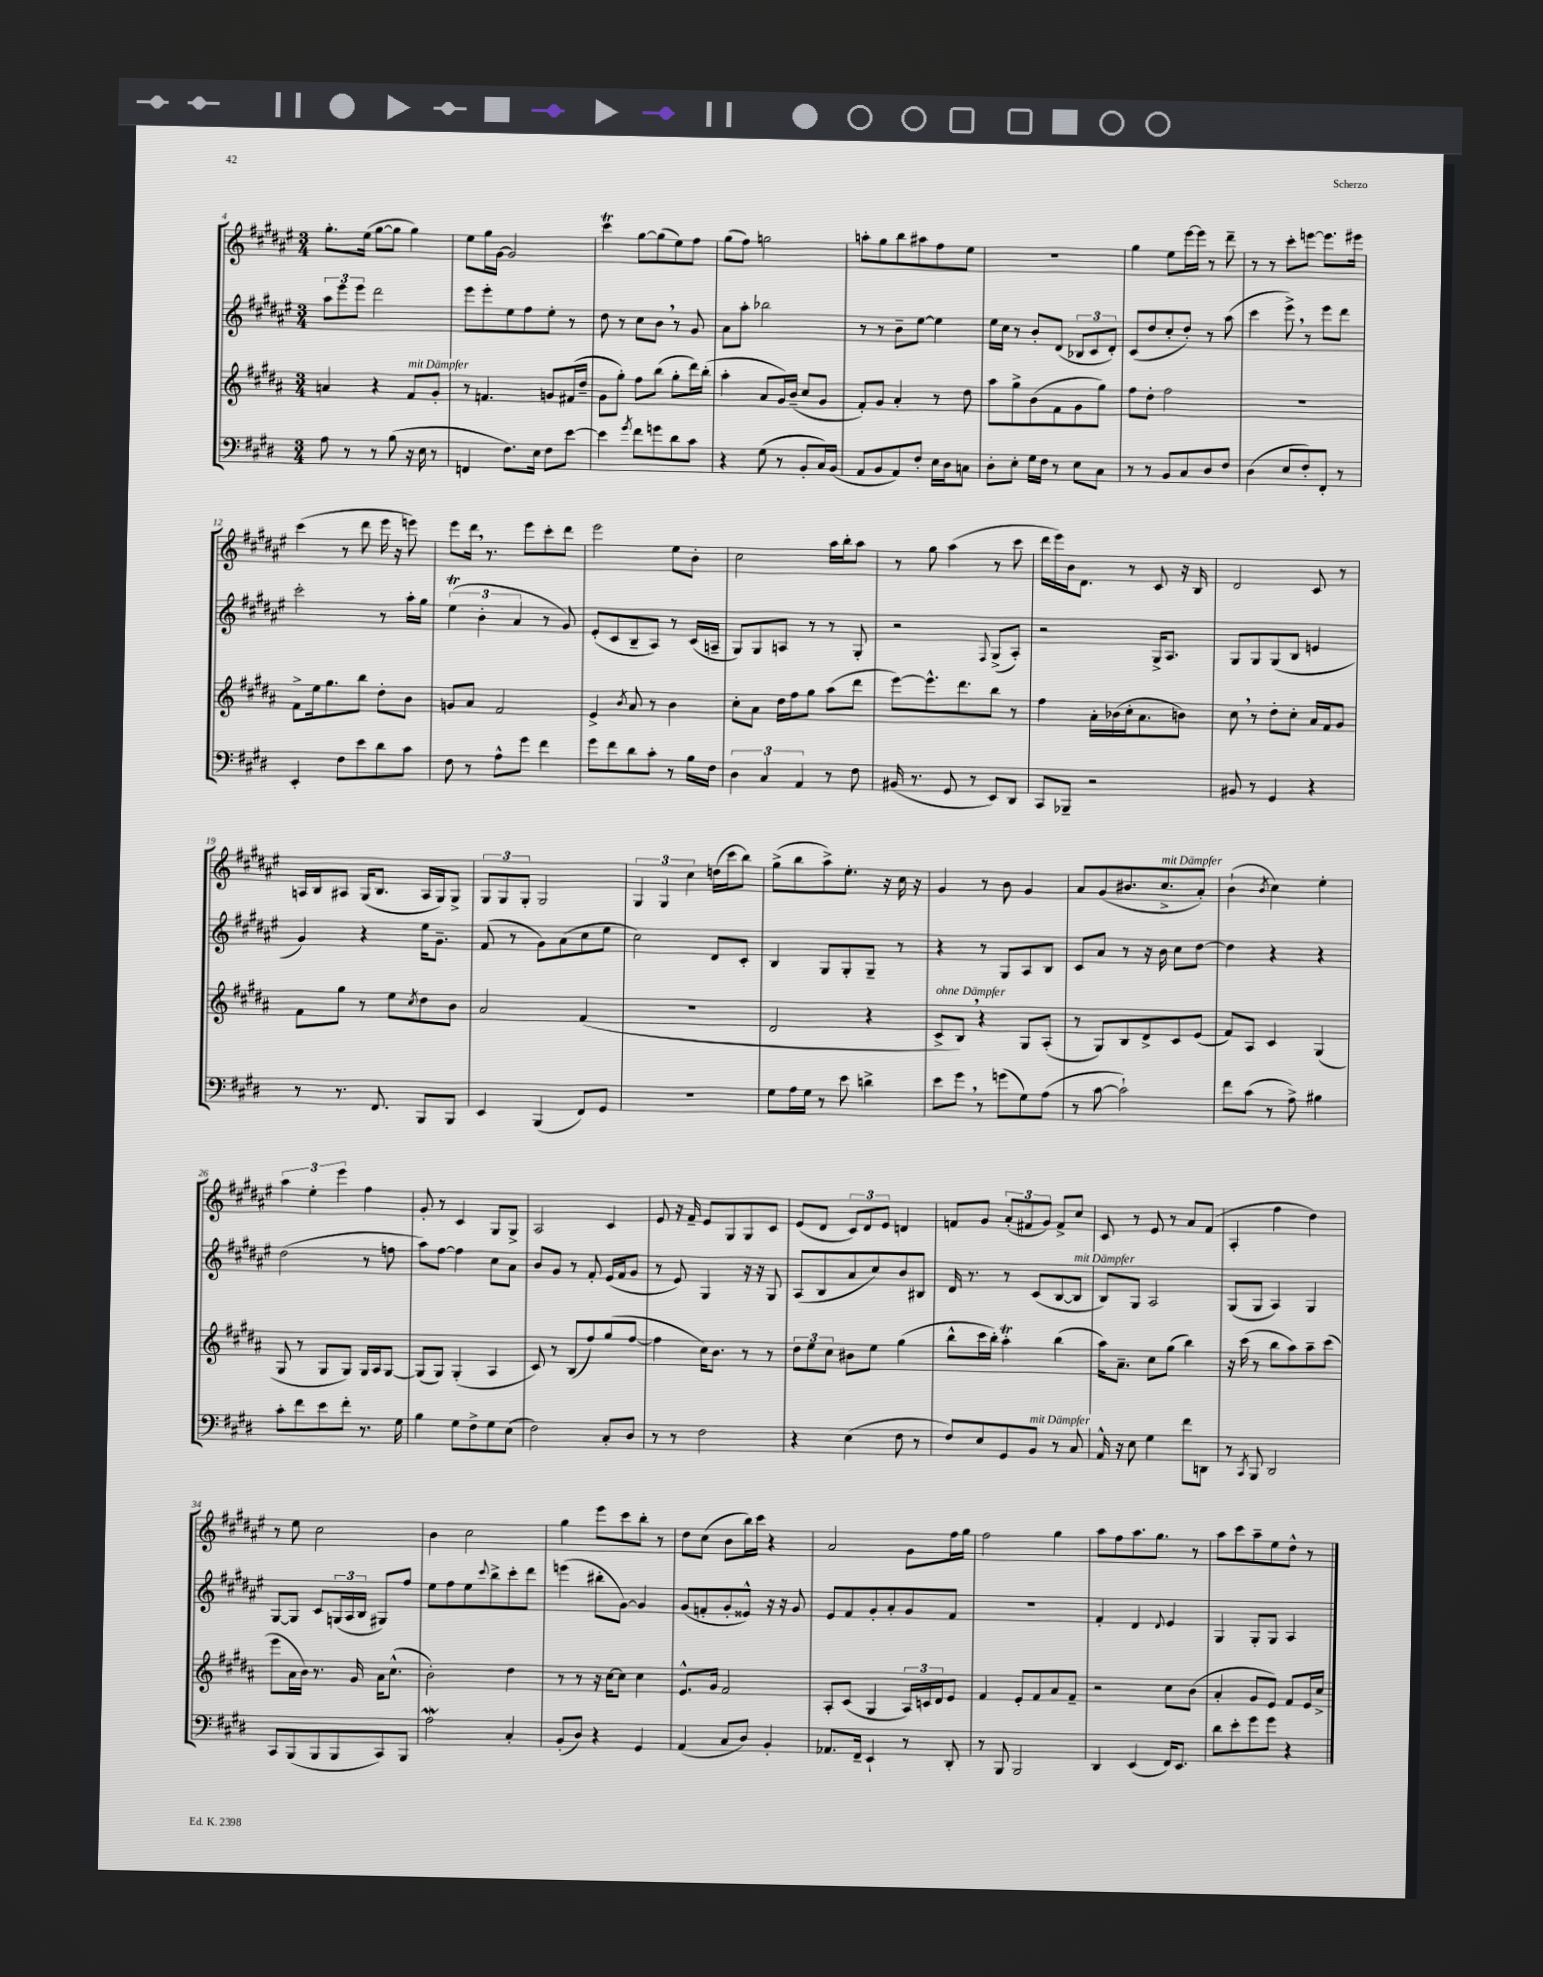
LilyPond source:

<<
\new StaffGroup <<
\new Staff = "s0" {
    \clef treble \key fis \major \numericTimeSignature \time 3/4
    gis''8.-. eis''16( gis''8~ gis''8 gis''4) |
    eis''8 gis''16 gis'16~ gis'2 |
    cis'''4\trill gis''8~ gis''8( eis''8) fis''8 |
    gis''8( fis''8) g''2 |
    a''8-. gis''8 b''8 ais''8 fis''8 eis''8 |
    R2. |
    gis''4 eis''8 eis'''16~ eis'''16 r8 dis'''8-- |
    r8 r8 cis'''8-. e'''8~ e'''8. eis'''16 |
    cis'''4( r8 dis'''8 eis'''16 r16 e'''8) |
    eis'''8 dis'''16 \breathe r8. eis'''8 cis'''8-. dis'''8 |
    eis'''2 eis''8 b'8-. |
    cis''2 ais''16 b''16-. ais''8 |
    r8 gis''8 ais''4( r8 cis'''8 |
    dis'''16 eis'''16) b'16 dis'8. r8 cis'8 r16 b16 |
    dis'2 cis'8 r8 |
    a16 b16 ais8 gis16( b8. ais16 gis16) gis8-> |
    \tuplet 3/2 { gis8 gis8 gis8-. } gis2 |
    \tuplet 3/2 { gis4 gis4 cis''4 } d''16( cis'''16 b''8) |
    gis''8->( b''8 ais''8->) eis''8.-. r16 cis''16 r16 |
    gis'4 r8 b'8 gis'4 |
    ais'8 gis'8( bis'8. cis''8.->^\markup { \italic "mit Dämpfer" } ais'8-.) |
    b'4-!( \acciaccatura { b'8 } cis''4) eis''4-. |
    \tuplet 3/2 { ais''4 eis''4-. eis'''4 } fis''4 |
    gis'8-. r8 cis'4 gis8 gis8-> |
    ais2 cis'4 |
    eis'8 r16 fis'16-- eis'8 gis8 gis8 cis'8 |
    eis'8( dis'8 \tuplet 3/2 { cis'8) dis'8 eis'8 } d'4 |
    f'8 gis'8 \tuplet 3/2 { ais'8-.( fis'8 gis'8) } fis'8-> cis''8 |
    cis'8 r8 eis'8 r8 ais'8 fis'8( |
    ais4-. fis''4 dis''4) |
    r8 eis''8 cis''2 |
    b'4 cis''2 |
    gis''4 eis'''8 cis'''8 b''8-. r8 |
    dis''8 cis''8( b'8 b''16) cis'''16 r4 |
    ais'2 gis'8 fis''16 gis''16 |
    fis''2 gis''4 |
    ais''8 fis''8 ais''8. gis''8. r8 |
    ais''8 cis'''8 ais''8-- eis''8 dis''8-^ r8 \bar "|." |
}
\new Staff = "s1" {
    \clef treble \key fis \major \numericTimeSignature \time 3/4
    \tuplet 3/2 { ais''8 eis'''8 eis'''8 } dis'''2 |
    eis'''8 eis'''8-. eis''8 fis''8 eis''8-. r8 |
    dis''8 r8 cis''8 b'8 \breathe r8 gis'8 |
    ais'8 ais''8-. bes''2 |
    r8 r8 b'8-- eis''8~ eis''4 |
    eis''16 cis''16 r8 b'8-. dis'8( \tuplet 3/2 { bes8 cis'8 dis'8-.) } |
    cis'8( dis''8 cis''8-. dis''8-.) r8 ais''8( |
    cis'''4 eis'''8->) \breathe r8 eis'''8 dis'''8 |
    cis'''2-. r8 ais''16-. gis''16 |
    \tuplet 3/2 { eis''4\trill( b'4-. ais'4 } r8 gis'8) |
    eis'8-.( cis'8 b8-- ais8) r8 cis'16( a16-- |
    gis8) gis8 a8 r8 r8 gis8-. |
    r2 \appoggiatura { fis8 } gis8->( ais8-.) |
    r2 gis16-> ais8. |
    gis8 gis8 gis8( b8 e'4 |
    gis'4) r4 eis''16 gis'8.-- |
    fis'8( r8 gis'8) ais'8( cis''8 eis''8 |
    cis''2) dis'8 cis'8-. |
    b4 gis8 gis8-. gis8-- r8 |
    r4 r8 gis8 ais8 b8 |
    cis'8 ais'8 r8 r16 b'16 cis''8 dis''8~ |
    dis''4 r4 r4 |
    dis''2( r8 f''8 |
    ais''8) fis''8~ fis''4 cis''8 ais'8 |
    b'8 gis'8 r8 fis'8-. eis'16( fis'16 gis'8 |
    r8 eis'8) gis4 r16 r16 gis8 |
    ais8( b8 ais'8 cis''8) b'8 bis8 |
    dis'16 r8. r8 cis'8( b8~ b8^\markup { \italic "mit Dämpfer" } |
    b8) gis8 ais2 |
    gis8( gis8 ais4) gis4 |
    gis8~ gis8 cis'8 \tuplet 3/2 { g16( ais16 b16 } gis8) fis''8 |
    eis''8 fis''8 eis''8 \appoggiatura { cis'''8 } b''8-> cis'''8-. dis'''8 |
    e'''4( bis''8-. gis'8~) gis'4 |
    gis'8( f'8-. gis'8-. eisis'8-^) r16 r16 gis'8 |
    eis'8 fis'8 gis'8-. ais'8-. gis'8 fis'8 |
    R2. |
    fis'4-. dis'4 \appoggiatura { dis'8 } eis'4 |
    gis4 gis8-. gis8 ais4 \bar "|." |
}
\new Staff = "s2" {
    \clef treble \key b \major \numericTimeSignature \time 3/4
    a'4 r4 fis'8^\markup { \italic "mit Dämpfer" } gis'8-. |
    r8 f'4. g'8 fis'16( dis''16-- |
    gis'8 gis''8-.) fis''8 b''8( gis''8-. dis'''16) b''16-.( |
    ais''4-. ais'8 gis'16) b'16--( cis''8 gis'8 |
    fis'8-.) gis'8 ais'4-. r8 dis''8 |
    ais''8 gis''8-> b'8( fis'8 gis'8 gis''8) |
    fis''8 dis''8-. fis''2 |
    R2. |
    fis'8-> e''16 gis''8. b''8 dis''8-. b'8 |
    g'8 ais'8 fis'2 |
    e'4-> \acciaccatura { b'8 } ais'8 r8 b'4 |
    cis''8-. ais'8 dis''16 fis''16 gis''8 ais''8( dis'''8 |
    e'''8~) e'''8.-^ dis'''8. b''8 r8 |
    fis''4 ais'16-. bes'16( cis''16-. ais'8. b'8) |
    cis''8 \breathe r8 dis''8-. cis''8-. ais'16 fis'16 gis'8 |
    fis'8 gis''8 r8 e''8 \acciaccatura { cis''8 } dis''8 b'8 |
    ais'2 fis'4( |
    R2. |
    dis'2 r4 |
    cis'8->^\markup { \italic "ohne Dämpfer" } b8) \breathe r4 gis8 ais8-.( |
    r8 gis8) b8 dis'8-> cis'8 e'8( |
    fis'8) ais8 cis'4 gis4( |
    gis8 r8 gis8 gis8) gis16 ais16 gis8~ |
    gis8( gis8) gis4-.( ais4 |
    cis'8) r8 b8( fis''8) gis''8( fis''8~ |
    fis''4 cis''16) b'8. r8 r8 |
    \tuplet 3/2 { dis''8 e''8 cis''8 } bis'8 e''8 gis''4( |
    b''8-^ cis'''16 b''16-.) ais''4-.\trill b''4( |
    ais''16) ais'8.-- cis''8 gis''8( b''4) |
    r16 cis'''16( r8 b''8 ais''8) ais''8-- cis'''8( |
    e'''8 ais'16 b'16) r8. gis'16 ais'16 cis''8.-^( |
    b'2-.) dis''4 |
    r8 r8 r16 cis''16~ cis''8 cis''4 |
    e'8.-^ gis'16 fis'2 |
    ais8-. cis'8( gis4 \tuplet 3/2 { ais16) c'16 dis'16 } e'8 |
    fis'4 e'8-. fis'8 ais'8 fis'8-- |
    r2 cis''8 b'8( |
    ais'4-. gis'8 e'8) fis'8 e'16 cis''16-> \bar "|." |
}
\new Staff = "s3" {
    \clef bass \key e \major \numericTimeSignature \time 3/4
    a8 r8 r8 b8( r16 e16 r8 |
    f,4 fis8.) e16 fis8 e'8~ |
    e'4 \acciaccatura { gis'8 } fis'8 g'8 dis'8 cis'8 |
    r4 gis8( r8 b,8-. cis16) b,16( |
    a,8 b,8 a,8) fis8-. e16 dis16 c8 |
    dis8-. e8-. gis16 fis16 r8 e8 cis8 |
    r8 r8 b,8 cis8 dis8 fis8 |
    dis4( e8 fis8-.) fis,8-. r8 |
    e,4-. fis8 e'8 dis'8 cis'8 |
    fis8 r8 a8-^ gis'8 fis'4 |
    gis'8 fis'8 dis'8 cis'8-. r8 b16 fis16 |
    \tuplet 3/2 { dis4 cis4 a,4 } r8 fis8 |
    bis,16( r8. gis,8 r8 e,8) dis,8 |
    cis,8 bes,,8-- r2 |
    bis,8 r8 gis,4 r4 |
    r8 r8. fis,8. b,,8 b,,8 |
    e,4 b,,4( fis,8) gis,8 |
    R2. |
    gis8 a16 gis16 r8 e'8 d'4-> |
    e'8 gis'8 \breathe r8 g'8( gis8) a8( |
    r8 cis'8~ cis'2-!) |
    fis'8 cis'8( r8 a8->) bis4 |
    cis'8-. fis'8 e'8 fis'8-. r8. gis16 |
    b4 gis8 fis8-> gis8 e8( |
    fis2) cis8-. dis8 |
    r8 r8 fis2 |
    r4 e4( fis8 r8 |
    fis8) e8 gis,8 b,8^\markup { \italic "mit Dämpfer" } r8 cis8 |
    a,16-^ r16 e8 gis4 fis'8 d,8 |
    r8 \acciaccatura { cis,8 } b,,8 dis,2 |
    cis,8 b,,8( b,,8 b,,8 cis,8) b,,8 |
    a2\mordent cis4-. |
    b,8-.( dis8) r4 gis,4 |
    a,4( cis8 dis8) b,4-. |
    aes,8. fis,16-- e,4-! r8 dis,8-. |
    r8 b,,8 b,,2 |
    dis,4 e,4( fis,16) e,8. |
    dis'8 e'8-. gis'8 gis'8 r4 \bar "|." |
}
>>
>>
\layout { \context { \Score currentBarNumber = #4 } }
